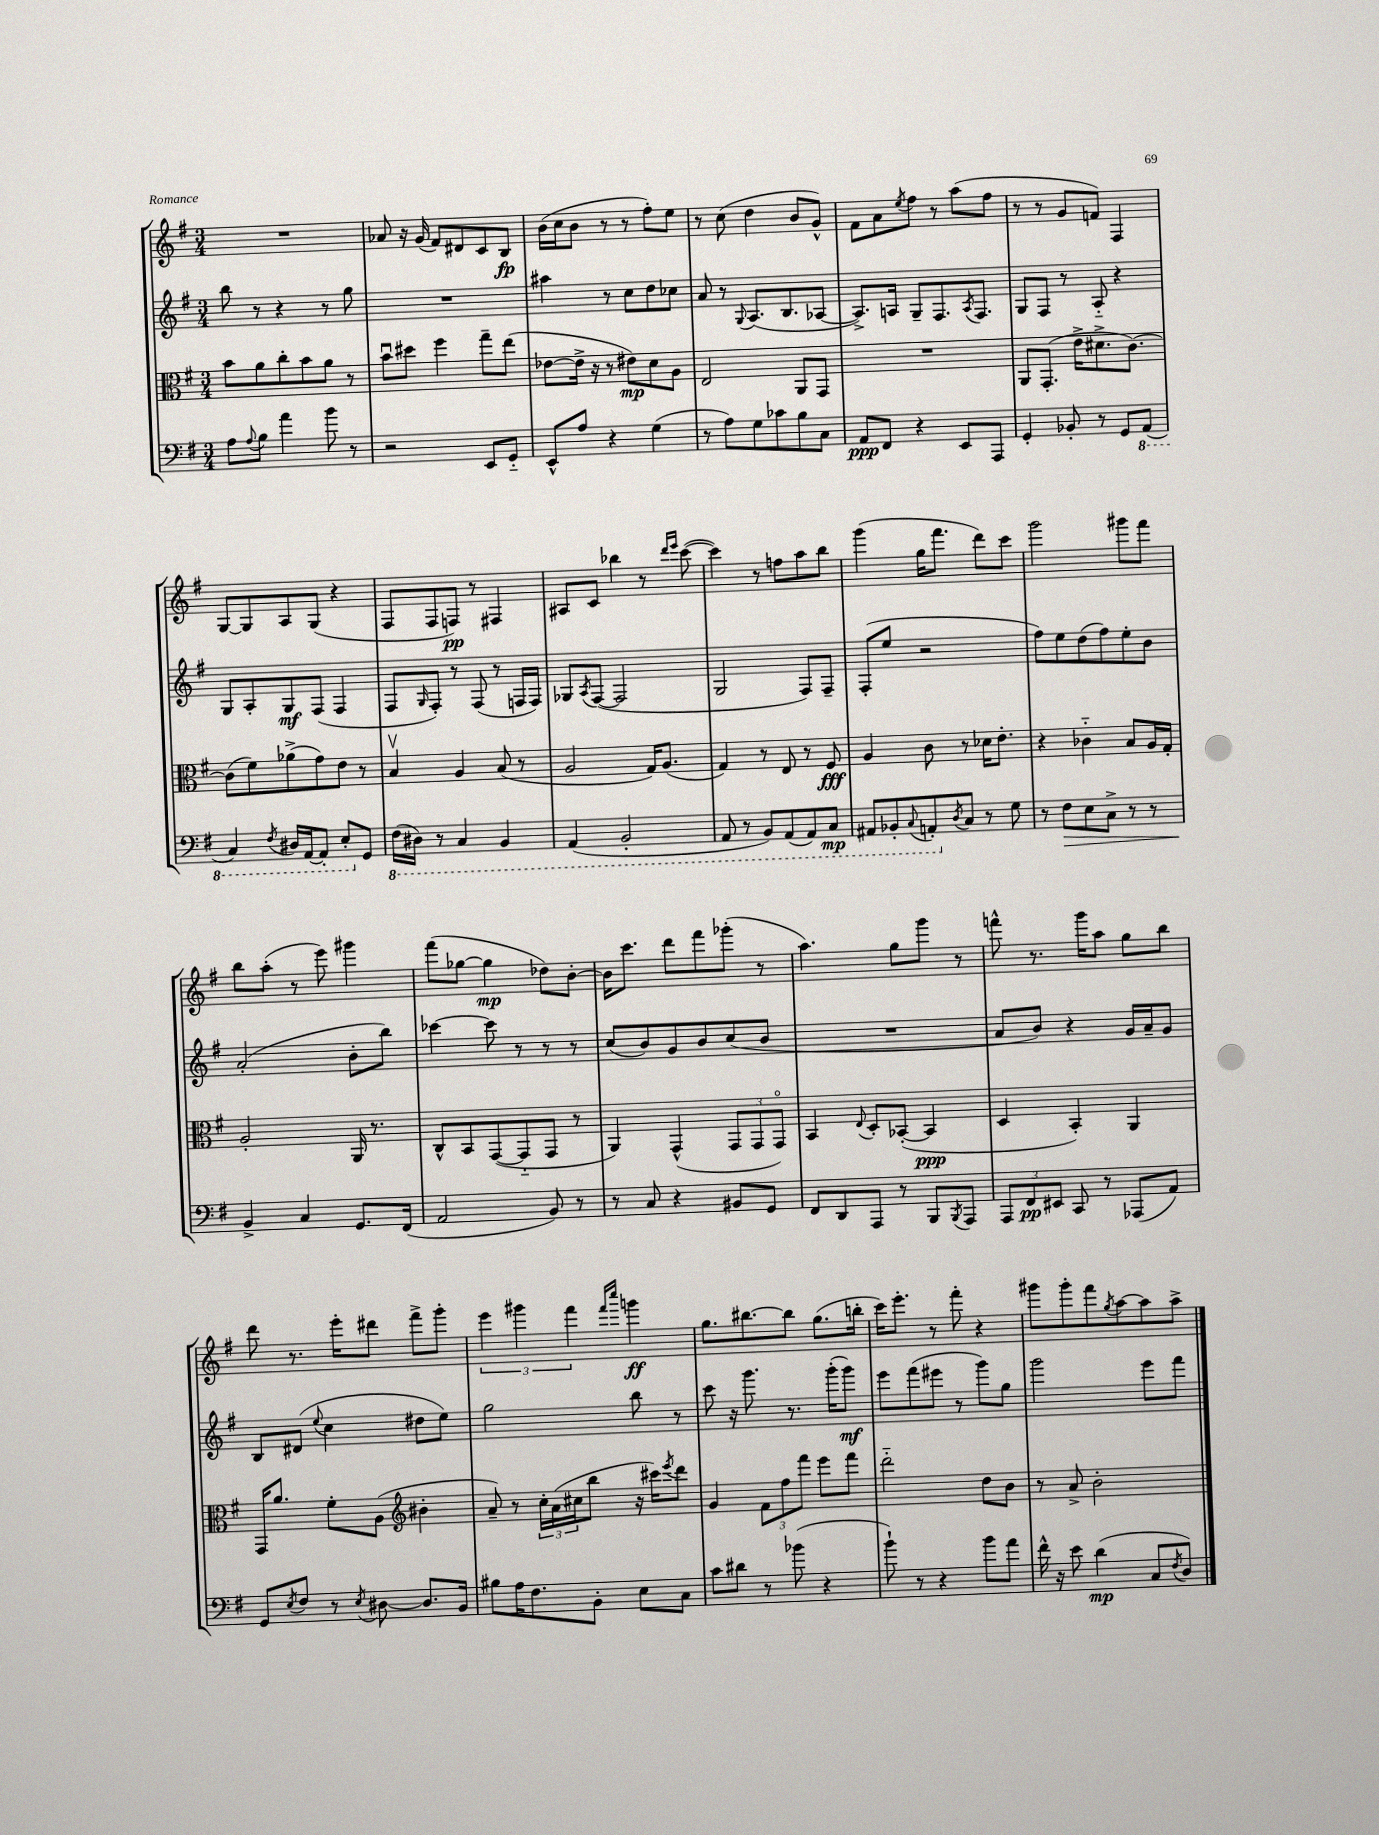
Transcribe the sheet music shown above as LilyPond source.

<<
\new StaffGroup <<
\new Staff = "s0" {
    \clef treble \key g \major \numericTimeSignature \time 3/4
    R2. |
    aes'8 r16 g'16( fis'8) dis'8 c'8 b8\fp |
    b'16( c''16 b'8 r8 r8 fis''8-.) e''8 |
    r8 c''8( d''4 b'8 g'8-^) |
    fis'8 a'8 \acciaccatura { e''8 } fis''8 r8 a''8( fis''8 |
    r8 r8 g'8 f'8) fis4 |
    g8~ g8 a8 g8( r4 |
    fis8 fis8 f8\pp) r8 fis4 |
    ais8 c'8 bes''4 r8 \grace { d'''16 e'''16 } c'''8~( |
    c'''4) r8 f''8 a''8 b''8 |
    g'''4( g''16 fis'''8. d'''8) c'''8 |
    g'''2 gis'''8 fis'''8 |
    b''8 a''8-.( r8 e'''8) gis'''4 |
    fis'''8( ges''8~ ges''4\mp des''8) b'8~-. |
    b'16 c'''8. d'''8 fis'''8 ges'''8-.( r8 |
    a''4.) g''8 g'''8 r8 |
    f'''8-^ r8. g'''16 a''8 g''8 b''8 |
    d'''8 r8. e'''16-. dis'''8 fis'''8-> g'''8-. |
    \tuplet 3/2 { e'''4 gis'''4 fis'''4 } \grace { fis'''16 c''''16 } g'''4\ff |
    g''8. bis''8.~ bis''8 g''8.( b''16-. |
    c'''16) e'''8.-. r8 fis'''8-. r4 |
    gis'''8 gis'''8-. fis'''8 \acciaccatura { g''8 } a''8~ a''8 a''8-> \bar "|." |
}
\new Staff = "s1" {
    \clef treble \key g \major \numericTimeSignature \time 3/4
    b''8 r8 r4 r8 g''8 |
    R2. |
    ais''4 r8 c''8 d''8 ces''8 |
    a'8 r8 \appoggiatura { g8 } a8.( b8. aes8~ |
    aes8.->) a16 g8-- fis8. \acciaccatura { a8 } fis8. |
    g8 fis8 r8 a8-_ r4 |
    g8 a8-. g8\mf fis8( fis4 |
    fis8 \grace { g16 } fis8-.) r8 fis8( r8 f16 f16) |
    ges8 \acciaccatura { a8 } fis8~( fis2 |
    g2 fis8) fis8-- |
    fis8-.( e''8 r2 |
    fis''8) e''8 d''8( fis''8) e''8-. b'8 |
    a'2-.( b'8-. b''8) |
    ces'''4~ ces'''8 r8 r8 r8 |
    c''8( b'8) g'8 b'8 c''8( b'8 |
    R2. |
    a'8 b'8) r4 g'16 a'16-- g'8 |
    b8 dis'8( \appoggiatura { e''8 } c''4 dis''8 e''8) |
    g''2 b''8 r8 |
    c'''8 r16 g'''8. r8. g'''16-.( g'''8\mf) |
    e'''8 fis'''8( eis'''8 r8 g'''8) g''8 |
    g'''2 e'''8 fis'''8 \bar "|." |
}
\new Staff = "s2" {
    \clef alto \key g \major \numericTimeSignature \time 3/4
    b'8 a'8 c''8-. b'8 a'8 r8 |
    b'8\downbow dis''8 fis''4 g''8-- e''8( |
    ees'8~ ees'16-> r16 r8 eis'8\mp) d'8 a8 |
    e2 a,8 g,8 |
    R2. |
    a,8 g,8.-.( e'16-> dis'8.-> c'8.~) |
    c'8( fis'8) aes'8->( g'8) e'8 r8 |
    b4\upbow a4 b8( r8 |
    a2 g16) a8.( |
    g4) r8 e8 r8 fis8\fff |
    a4 c'8 r8 des'16 e'8.-. |
    r4 ces'4-_ b8 a16 g16-. |
    a2-. a,16 r8. |
    c8-^ b,8 g,8~( g,8-_ g,8 r8 |
    a,4) g,4-^( \tuplet 3/2 { g,8 g,8 g,8\flageolet) } |
    b,4 \appoggiatura { e8 } d8-. bes,8~-.( bes,4\ppp |
    d4 b,4-.) a,4 |
    g,16 a'8. fis'8-. a8( \clef treble bis'4-. |
    a'8--) r8 \tuplet 3/2 { c''16-. a'16( cis''16 } b''8 r16 cis'''16) \acciaccatura { e'''8 } d'''8 |
    g'4 \tuplet 3/2 { fis'8 fis''8 fis'''8 } e'''8 fis'''8 |
    d'''2-_ d''8 b'8 |
    r8 a'8-> b'2-. \bar "|." |
}
\new Staff = "s3" {
    \clef bass \key g \major \numericTimeSignature \time 3/4
    a8 \appoggiatura { a8 } b8 a'4 b'8 r8 |
    r2 e,8 g,8-_ |
    e,8-^ a8 r4 g4( |
    r8 a8) g8 ces'8 b8 c8 |
    a,8\ppp fis,8 r4 e,8 a,,8 |
    g,4-. bes,8-. r8 g,8 \ottava #-1 a,,8( |
    c,4) \acciaccatura { fis,8 } dis,16 a,,16~ a,,8-. e,8-. \ottava #0 g,8 |
    \ottava #-1 fis,16( dis,16) r8 c,4 b,,4 |
    a,,4( b,,2-. |
    a,,8 r8 b,,8) a,,8( a,,8) c,8\mp |
    ais,,8 bes,,8-. \appoggiatura { c,8 } a,,8-. \ottava #0 \acciaccatura { d8 } c8 r8 g8 |
    r8 fis8\> e8 c8-> r8 r8 |
    b,4->\! c4 g,8. fis,16( |
    a,2 b,8) r8 |
    r8 c8 r4 bis,8 g,8 |
    fis,8 d,8 a,,8 r8 b,,8 \acciaccatura { b,,8 } a,,8 |
    \tuplet 3/2 { a,,8 fis,8\pp eis,8 } c,8 r8 aes,,8( a,8) |
    g,8 \acciaccatura { e8 } fis8 r8 \acciaccatura { e8 } dis8~ dis8. b,16 |
    bis8 a16 fis8. b,8-. e8 c8 |
    c'8 dis'8 r8 bes'8( r4 |
    b'8-!) r8 r4 b'8 a'8 |
    fis'16-^ r16 e'8 d'4\mp( c8 \acciaccatura { fis8 } d8) \bar "|." |
}
>>
>>
\layout { \context { \Score \remove "Bar_number_engraver" } }
